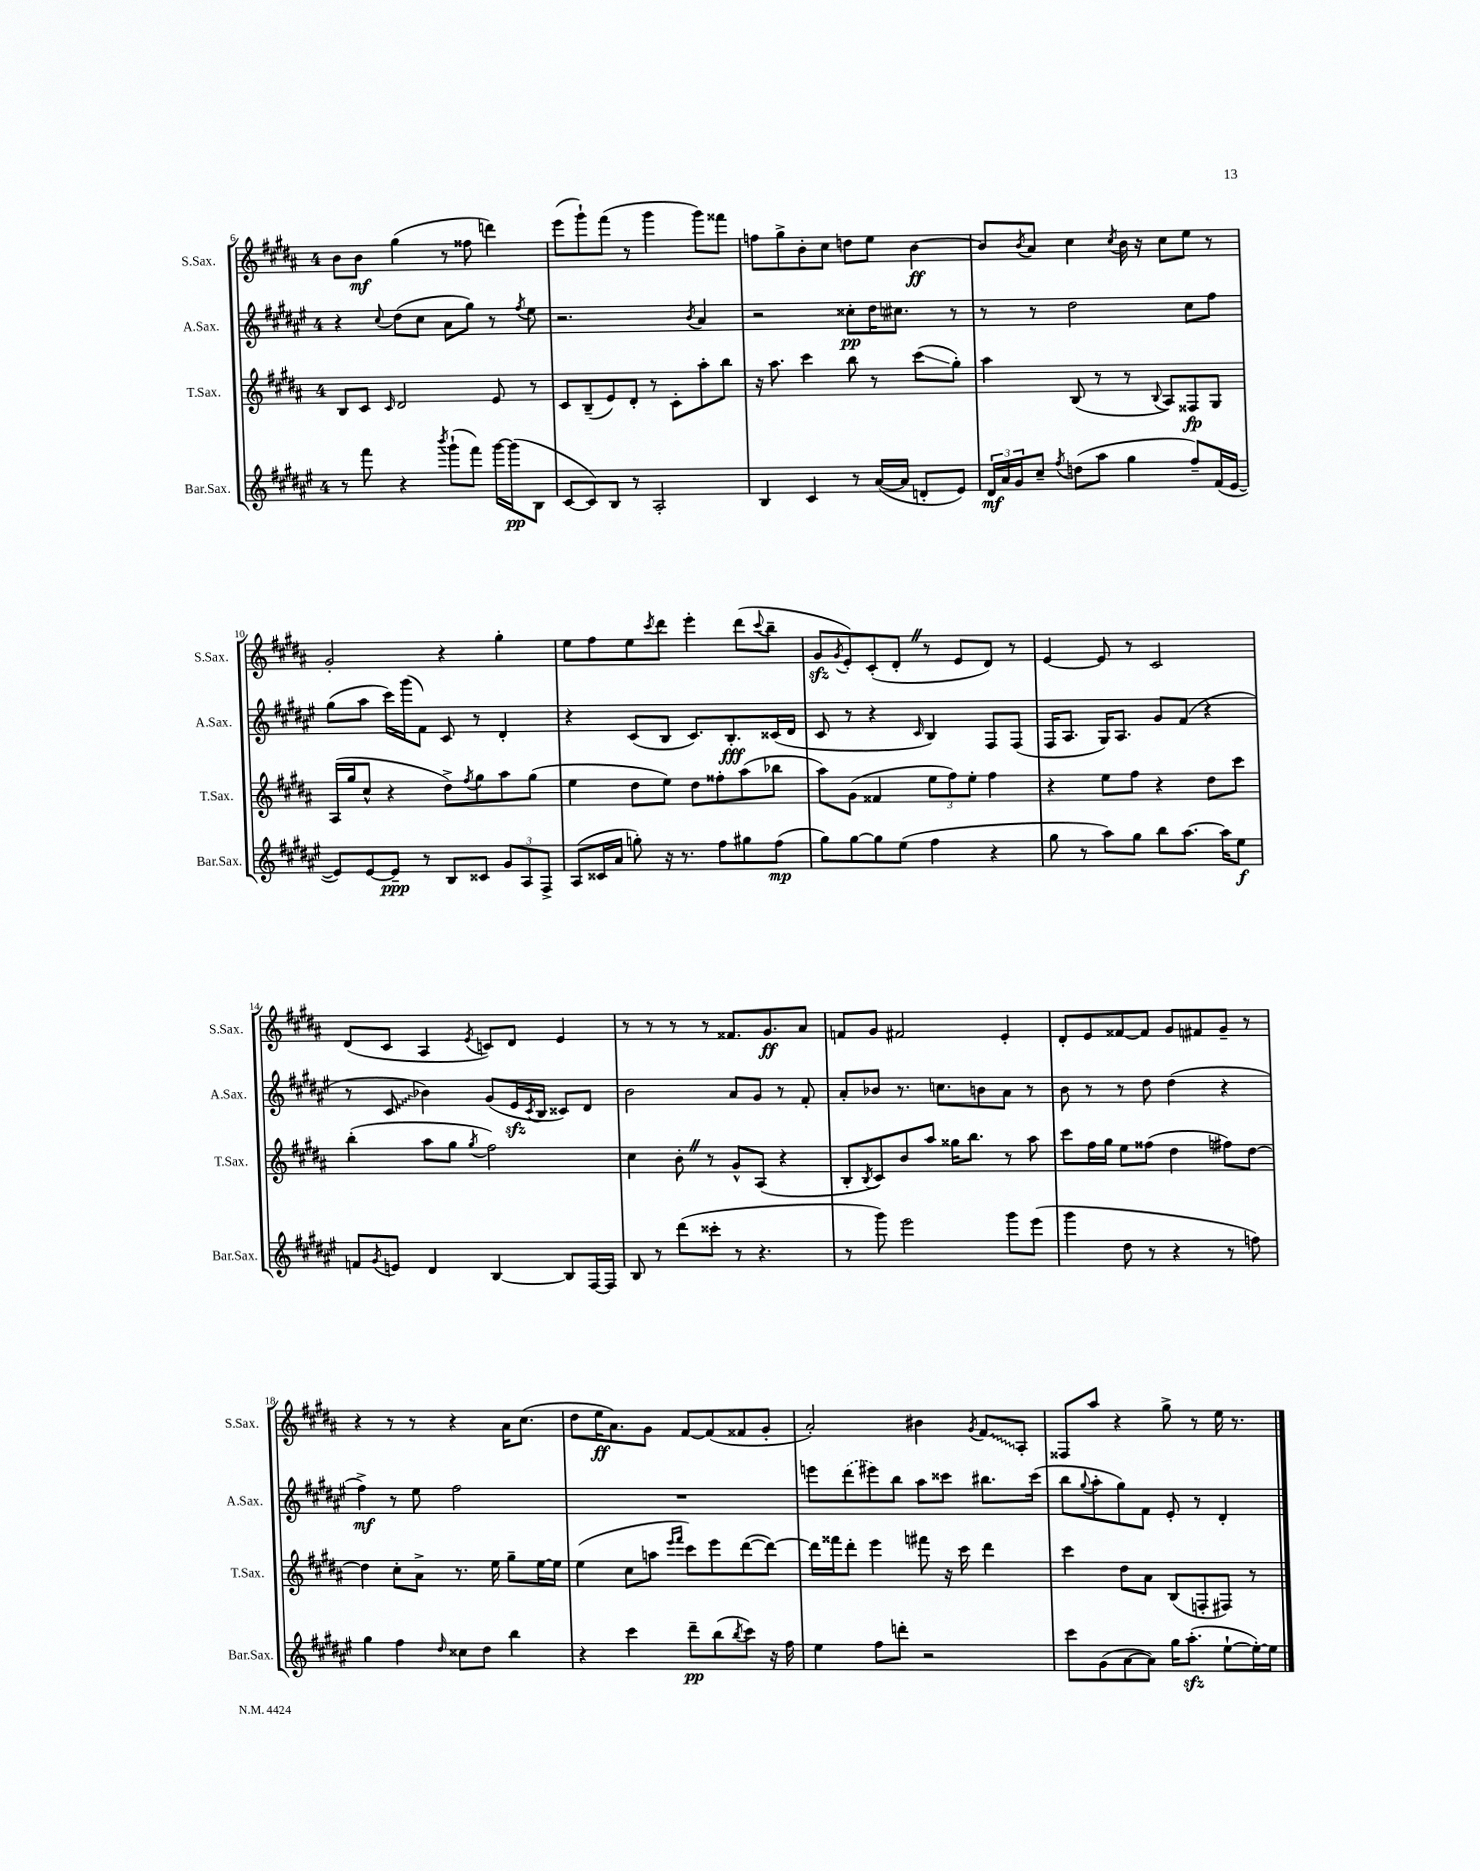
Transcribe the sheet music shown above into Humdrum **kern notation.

**kern	**kern	**kern	**kern
*staff4	*staff3	*staff2	*staff1
*clefG2	*clefG2	*clefG2	*clefG2
*k[f#c#g#d#a#e#]	*k[f#c#g#d#a#]	*k[f#c#g#d#a#e#]	*k[f#c#g#d#a#]
*M4/4	*M4/4	*M4/4	*M4/4
8r	8B	4r	8b
8fff#	8c#	.	8b
.	16qqc#	8qqcc#	.
4r	2d#	(8dd#	(4gg#
.	.	8cc#	.
8qbbb	.	.	.
(8ggg#`	.	8a#	8r
8fff#)	.	8gg#)	8ff##
[16ggg#	8e	8r	4ddd)
(16ggg#]	.	.	.
.	.	8qff#	.
8B	8r	8ee#	.
=	=	=	=
[8c#	8c#	2.r	(8eee
8c#])	(8B~	.	8ggg#`)
8B	8e)	.	(8fff#
8r	8d#'	.	8r
2A#'	8r	.	4ggg#
.	8c#'	.	.
.	.	8qb	.
.	8aa#'	4a#	8ggg#)
.	8bb	.	8fff##
=	=	=	=
4B	16r	2r	8ff
.	8.aa#	.	.
.	.	.	8gg#^
4c#	4ccc#	.	8b'
.	.	.	8cc#
8r	8bb	8cc##'	8dd
([16a#	8r	16dd#	8ee
16a#]	.	8.cc#	.
8d'	(8ccc#	.	[4b
8e#)	8gg#')	8r	.
=	=	=	=
24d#	4aa#	8r	8b]
24a#	.	.	.
24g#	.	.	.
.	.	.	8qb
8cc#~	.	8r	8a#
8qff#	.	.	.
(8dd	(8B	2dd#	4cc#
8aa#	8r	.	.
.	.	.	8qcc#
4gg#	8r	.	16b
.	.	.	16r
.	8qqB	.	.
.	8A#)	.	8cc#
8ff#~)	8F##	8cc#	8ee
(16f#	8G#	8ff#	8r
[16e#	.	.	.
=	=	=	=
8e#])	(16A#	(8gg#	2g#'
.	16gg#	.	.
[8e#	8cc#^^	8aa#	.
8e#~]	4r	16ccc#)	.
.	.	(16ggg#	.
8r	.	8f#)	.
8B	8dd#^)	8c#	4r
.	8qff#	.	.
8c##	8gg#	8r	.
12g#	8aa#	4d#'	4gg#'
12A#	.	.	.
.	(8gg#	.	.
12F#^	.	.	.
=	=	=	=
(8A#	4ee	4r	8ee
16c##	.	.	8ff#
16a#	.	.	.
8gg')	8dd#	(8c#	8ee
.	.	.	8qccc#
16r	8ee)	8B	8ddd#
8.r	.	.	.
.	8dd#	8.c#)	4eee'
8ff#	8ff##'	.	.
.	.	8.B'	.
8gg#	(8aa#	.	(8ddd#
.	.	.	8qqccc#
(8ff#	8bb-	(16c##	8bb~
.	.	16d#	.
=	=	=	=
8gg#)	8aa#)	8c#	8g#
.	.	.	8qg#
[8gg#	(8g#	8r	8e')
8gg#]	4f##	4r	(8c#'
(8ee#	.	.	8d#'
.	.	16qqc#	.
4ff#	12ee	4B)	8r
.	12ff#)	.	.
.	.	.	8e
.	12ee'	.	.
4r	4ff#	8F#	8d#)
.	.	(8F#	8r
=	=	=	=
8gg#	4r	16F#	[4e
.	.	8.A#	.
8r	.	.	.
8aa#)	8ee	16G#)	8e]
.	.	8.A#	.
8gg#	8ff#	.	8r
8bb	4r	8g#	2c#
[8.aa#	.	(8f#	.
.	8dd#	4r	.
16aa#]	.	.	.
8ee#	8ccc#	.	.
=	=	=	=
8f	(4bb'	8r	(8d#
8qg#	.	.	.
8e	.	8c#	8c#
4d#	8aa#	4b-)	4A#
.	8gg#	.	.
.	8qgg#	.	8qe
[4B	2ff#)	(8g#	8c)
.	.	16e#	8d#
.	.	8qc#	.
.	.	16B	.
8B]	.	8c##)	4e
[16F#	.	8d#	.
16F#]	.	.	.
=	=	=	=
8B	4cc#	2b	8r
8r	.	.	8r
(8ddd#	8b'	.	8r
8ccc##'	8r	.	8r
8r	8g#^^	8a#	8.f##
4.r	(8A#	8g#	.
.	.	.	8.g#
.	4r	8r	.
.	.	8f#'	8a#
=	=	=	=
8r	8B'	8a#'	8f
.	8qB	.	.
8ggg#)	8c#)	8b-	8g#
2eee#	8b	8.r	2f#
.	8aa#	.	.
.	.	8.cc	.
.	16gg##	.	.
.	8.bb	.	.
.	.	8b	.
8ggg#	8r	8a#	4e'
(8eee#	8aa#	8r	.
=	=	=	=
4ggg#	8ccc#	8b	8d#'
.	16ff#	8r	8e
.	16gg#	.	.
8dd#	8ee	8r	[8f##
8r	(8ff##	8dd#	8f##]
4r	4dd#	(4dd#	8g#
.	.	.	8f#
8r	8ff#)	4r	8g#~
8ff)	[8dd#	.	8r
=	=	=	=
4gg#	4dd#]	4ff#^)	4r
4ff#	8cc#'	8r	8r
.	8a#^	8ee#	8r
16qqdd#	.	.	.
8cc##	8.r	2ff#	4r
8dd#	.	.	.
.	16ee	.	.
4bb	8gg#~	.	16a#
.	.	.	(8.cc#
.	[16ee	.	.
.	16ee]	.	.
=	=	=	=
4r	(4ee	1r	8dd#
.	.	.	16ee
.	.	.	8.a#)
4ccc#	8cc#	.	.
.	8aa	.	8g#
.	16qqeee	.	.
.	16qqfff#	.	.
8ddd#~	8ccc#)	.	[8f#
(8bb	8eee	.	(8f#]
8qbb	.	.	.
8ccc#)	([8ddd#	.	8f##
16r	8ddd#_)	.	8g#'
16ff#	.	.	.
=	=	=	=
4ee#	16ddd#]	8eee	2a#')
.	16fff##	.	.
.	8ddd#'	(8ddd#	.
8ff#	4eee	8eee#)	.
8ddd'	.	8bb	.
2r	8fff#	8aa#	4b#
.	16r	8ccc##	.
.	16ccc#	.	.
.	.	.	8qg#
.	4ddd#	8.bb#	8f#
.	.	.	8A#'
.	.	(16ccc##	.
=	=	=	=
8ccc#	4ccc#	8bb	8F##
.	.	8qqgg#	.
(8g#	.	8aa#'	8aa#
[8a#	8dd#	8gg#)	4r
8a#])	8a#	8f#	.
16gg#	(8B	8e#'	8gg#^
(8.aa#'	.	.	.
.	8F'	8r	8r
[8ee#`	8F#)	4d#'	16ee
.	.	.	8.r
16ee#'_)	8r	.	.
16ee#]	.	.	.
==	==	==	==
*-	*-	*-	*-
